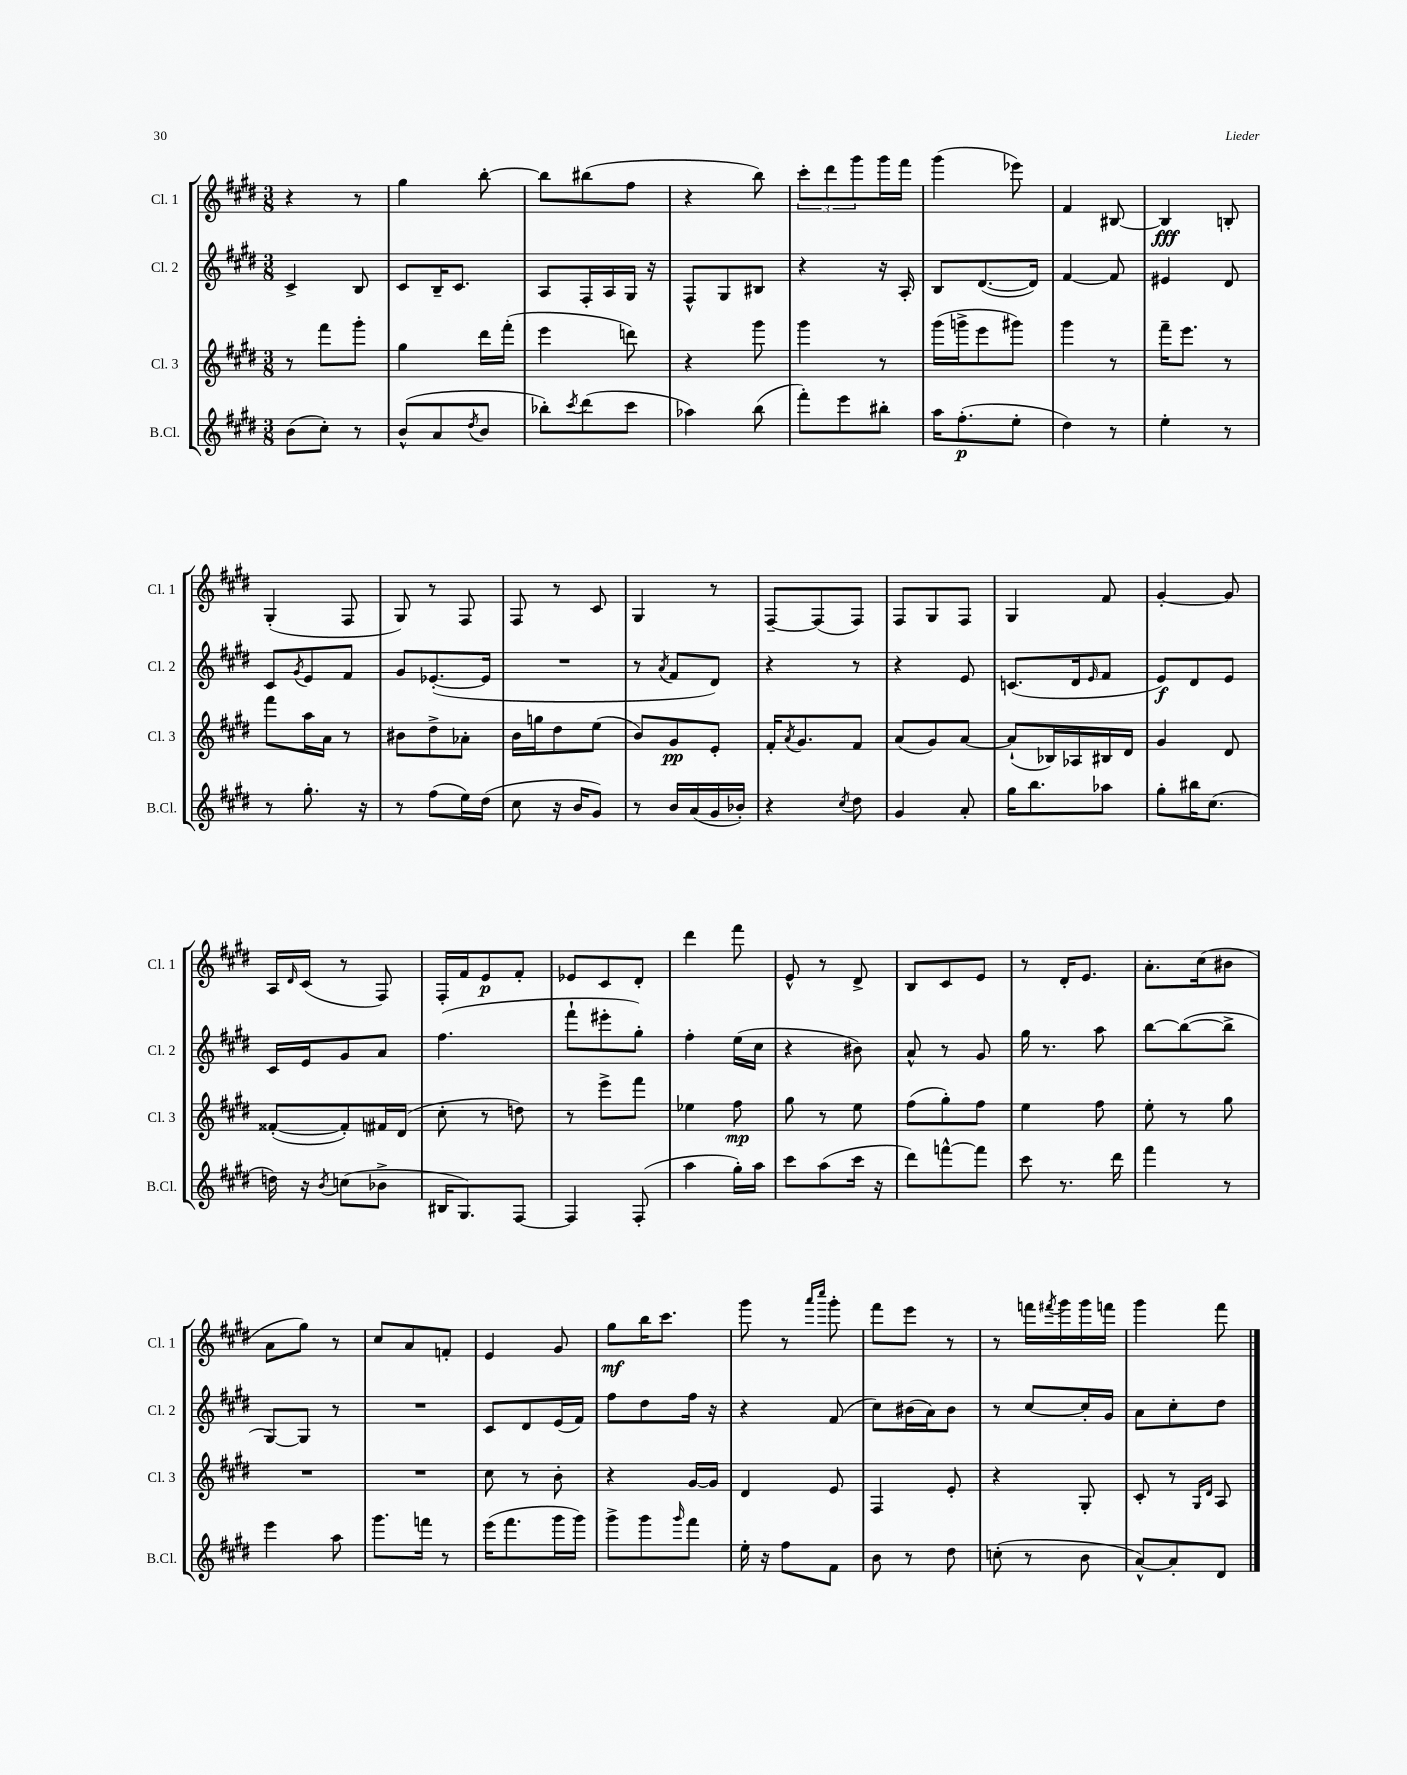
<<
\new StaffGroup <<
\new Staff = "s0" \with { instrumentName = "Cl. 1" shortInstrumentName = "Cl. 1" } {
    \clef treble \key e \major \numericTimeSignature \time 3/8
    r4 r8 |
    gis''4 b''8~-. |
    b''8 bis''8( fis''8 |
    r4 b''8) |
    \tuplet 3/2 { cis'''8-. dis'''8 gis'''8 } gis'''16 fis'''16 |
    gis'''4( ees'''8) |
    fis'4 bis8~ |
    bis4\fff b8-. |
    gis4-.( fis8 |
    gis8) r8 fis8 |
    fis8 r8 cis'8 |
    gis4 r8 |
    fis8~-- fis8( fis8) |
    fis8 gis8 fis8 |
    gis4 fis'8 |
    gis'4~-. gis'8 |
    a16 \grace { dis'16 } cis'16( r8 fis8) |
    fis16-. fis'16 e'8\p fis'8-. |
    ees'8 cis'8 dis'8-. |
    dis'''4 fis'''8 |
    e'8-^ r8 dis'8-> |
    b8 cis'8 e'8 |
    r8 dis'16-. e'8. |
    a'8.-. cis''16( bis'8 |
    a'8 gis''8) r8 |
    cis''8 a'8 f'8-. |
    e'4 gis'8 |
    gis''8\mf b''16 cis'''8. |
    gis'''8 r8 \grace { a'''16 cis''''16 } gis'''8-. |
    fis'''8 e'''8 r8 |
    r8 f'''16 \acciaccatura { fis'''8 } gis'''16 gis'''16 f'''16 |
    gis'''4 fis'''8 \bar "|." |
}
\new Staff = "s1" \with { instrumentName = "Cl. 2" shortInstrumentName = "Cl. 2" } {
    \clef treble \key e \major \numericTimeSignature \time 3/8
    cis'4-> b8 |
    cis'8 b16-- cis'8. |
    a8 fis16-. a16 gis16 r16 |
    fis8-^ gis8 bis8 |
    r4 r16 a16-. |
    b8 dis'8.~( dis'16) |
    fis'4~ fis'8 |
    eis'4 dis'8 |
    cis'8 \acciaccatura { gis'8 } e'8 fis'8 |
    gis'8 ees'8.~-.( ees'16 |
    R4. |
    r8 \acciaccatura { a'8 } fis'8 dis'8) |
    r4 r8 |
    r4 e'8 |
    c'8.( dis'16 \grace { e'16 } fis'8 |
    e'8\f) dis'8 e'8 |
    cis'16 e'16 gis'8 a'8 |
    fis''4.( |
    fis'''8-! eis'''8-. gis''8-.) |
    fis''4-. e''16( cis''16 |
    r4 bis'8) |
    a'8-^ r8 gis'8 |
    gis''16 r8. a''8 |
    b''8~ b''8~( b''8-> |
    gis8~) gis8 r8 |
    R4. |
    cis'8 dis'8 e'16( fis'16) |
    fis''8 dis''8 fis''16 r16 |
    r4 fis'8( |
    cis''8) bis'16( a'16) bis'8 |
    r8 cis''8~ cis''16-. gis'16 |
    a'8 cis''8-. dis''8 \bar "|." |
}
\new Staff = "s2" \with { instrumentName = "Cl. 3" shortInstrumentName = "Cl. 3" } {
    \clef treble \key e \major \numericTimeSignature \time 3/8
    r8 fis'''8 gis'''8-. |
    gis''4 dis'''16 fis'''16-.( |
    e'''4 d'''8) |
    r4 gis'''8 |
    gis'''4 r8 |
    gis'''16( g'''16-> e'''8 gis'''8) |
    gis'''4 r8 |
    fis'''16-- e'''8. r8 |
    fis'''8 a''16 a'16 r8 |
    bis'8 dis''8-> aes'8-. |
    b'16 g''16 dis''8 e''8( |
    b'8) gis'8\pp e'8-. |
    fis'16-. \acciaccatura { a'8 } gis'8. fis'8 |
    a'8( gis'8) a'8~ |
    a'8-!( bes16) aes16 bis16 dis'16 |
    gis'4 dis'8 |
    fisis'8~-.( fisis'8-.) fis'16 dis'16( |
    cis''8-. r8 d''8) |
    r8 e'''8-> fis'''8 |
    ees''4 fis''8\mp |
    gis''8 r8 e''8 |
    fis''8( gis''8-.) fis''8 |
    e''4 fis''8 |
    e''8-. r8 gis''8 |
    R4. |
    R4. |
    cis''8 r8 b'8-. |
    r4 gis'16~ gis'16 |
    dis'4 e'8 |
    fis4 e'8-. |
    r4 gis8-. |
    cis'8-. r8 \grace { gis16 dis'16 } a8 \bar "|." |
}
\new Staff = "s3" \with { instrumentName = "B.Cl." shortInstrumentName = "B.Cl." } {
    \clef treble \key e \major \numericTimeSignature \time 3/8
    b'8( cis''8-.) r8 |
    b'8-^( a'8 \acciaccatura { dis''8 } b'8 |
    bes''8-.) \acciaccatura { cis'''8 } dis'''8( cis'''8 |
    aes''4) b''8( |
    fis'''8-.) e'''8 bis''8-. |
    a''16 fis''8.-.\p( e''8-. |
    dis''4) r8 |
    e''4-. r8 |
    r8 gis''8.-. r16 |
    r8 fis''8( e''16) dis''16( |
    cis''8 r16 b'16 gis'8) |
    r8 b'16 a'16( gis'16 bes'16-.) |
    r4 \acciaccatura { cis''8 } dis''8 |
    gis'4 a'8-. |
    gis''16 b''8. aes''8 |
    gis''8-. bis''16 cis''8.( |
    d''16) r16 \acciaccatura { b'8 } c''8( bes'8-> |
    bis16 gis8.) fis8~ |
    fis4 fis8-.( |
    a''4 gis''16-.) a''16 |
    cis'''8 a''8( cis'''16 r16 |
    dis'''8) f'''8~-^ f'''8 |
    cis'''8 r8. dis'''16 |
    fis'''4 r8 |
    e'''4 a''8 |
    gis'''8. f'''16 r8 |
    e'''16( fis'''8. gis'''16 gis'''16) |
    gis'''8-> gis'''8 \grace { gis'''16 } fis'''8 |
    e''16-. r16 fis''8 fis'8 |
    b'8 r8 dis''8 |
    c''8-.( r8 b'8 |
    a'8~-^) a'8-. dis'8 \bar "|." |
}
>>
>>
\layout { \context { \Score \remove "Bar_number_engraver" } }
